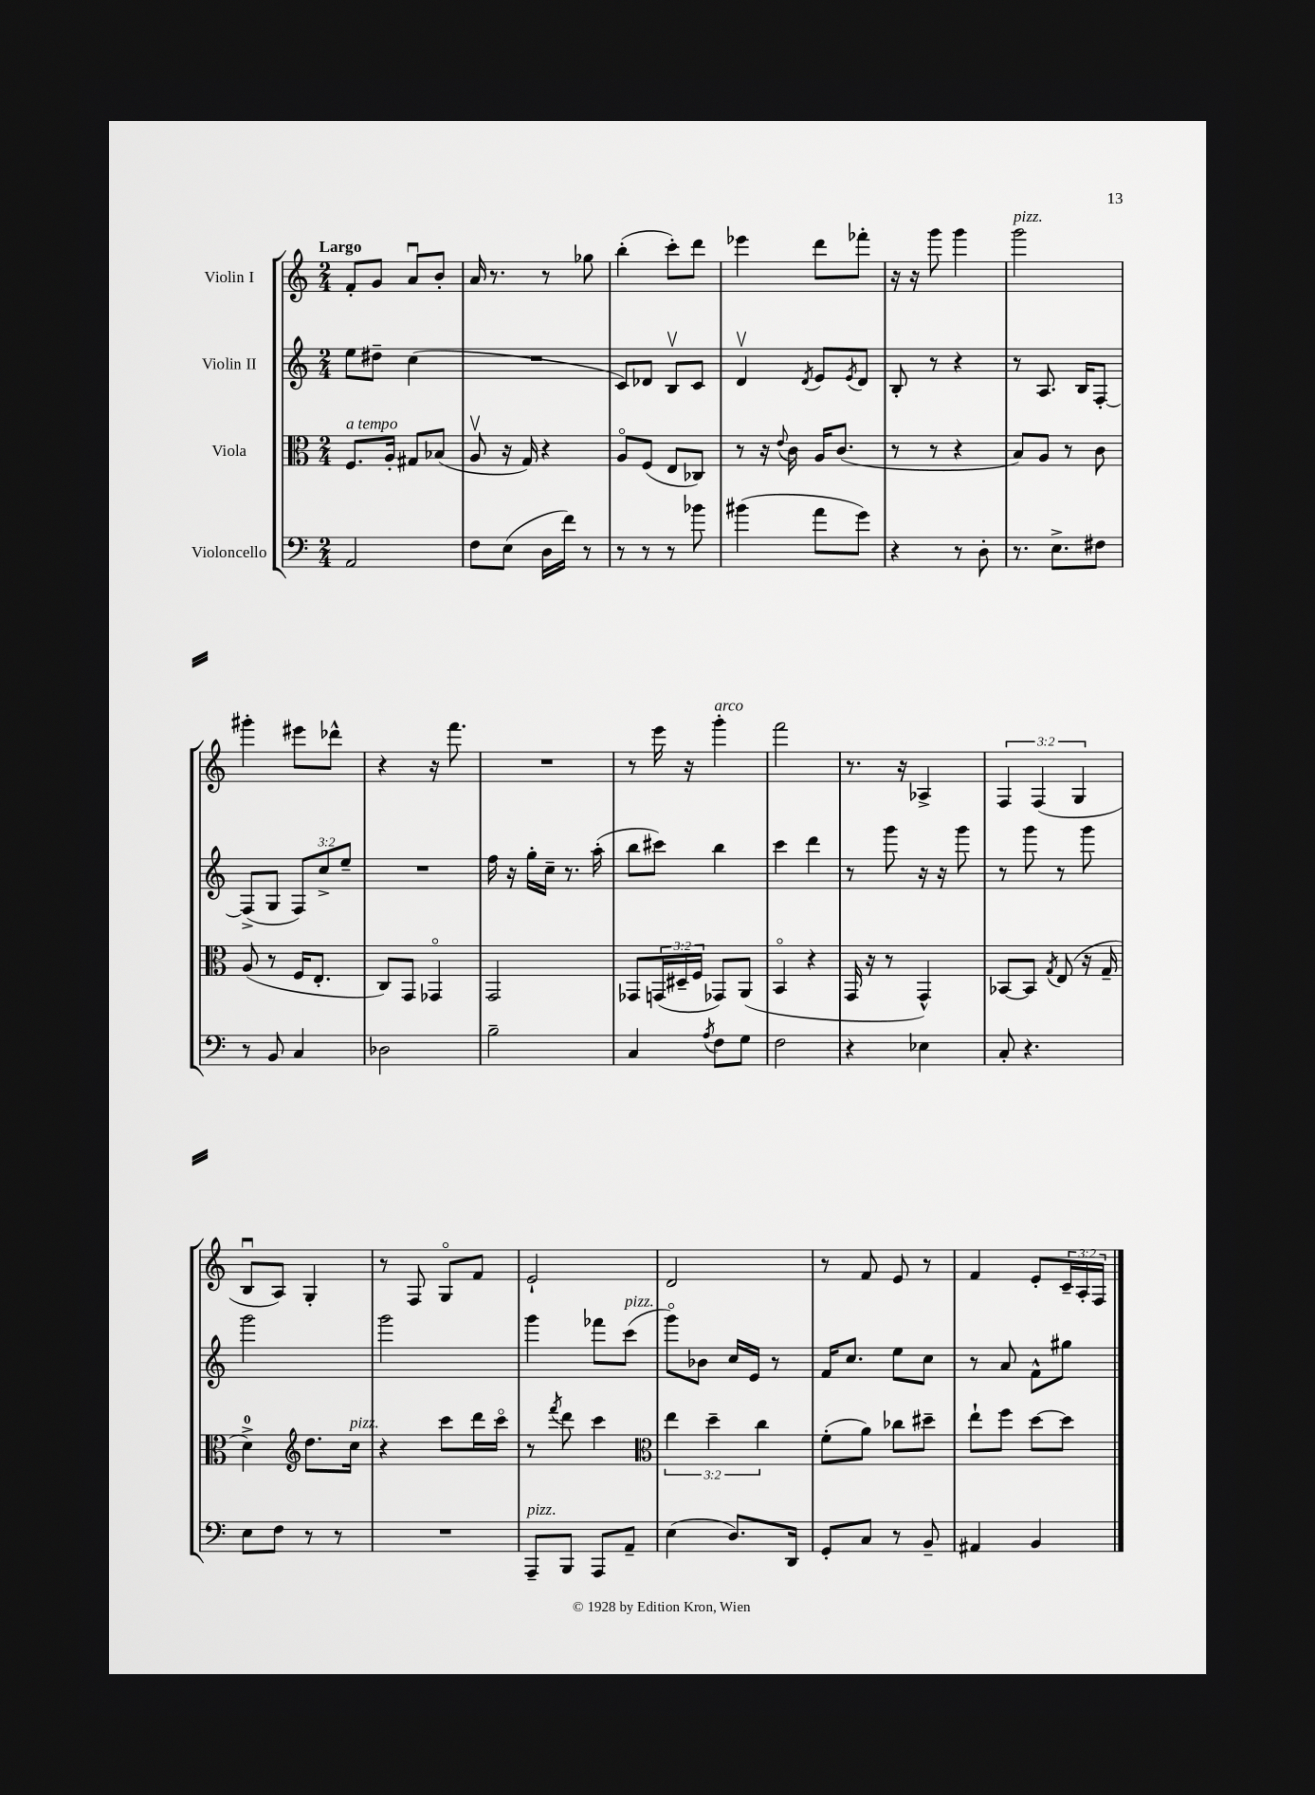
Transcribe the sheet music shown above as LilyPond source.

<<
\new StaffGroup <<
\new Staff = "s0" \with { instrumentName = "Violin I" } {
    \clef treble \key c \major \numericTimeSignature \time 2/4 \override Staff.TupletNumber.text = #tuplet-number::calc-fraction-text \tempo "Largo"
    f'8-. g'8 a'8\downbow b'8-. |
    a'16 r8. r8 ges''8 |
    b''4-.( c'''8-.) d'''8 |
    ees'''4 d'''8 fes'''8-. |
    r16 r16 g'''8 g'''4 |
    g'''2^\markup { \italic "pizz." } |
    gis'''4-. eis'''8 des'''8-^ |
    r4 r16 f'''8. |
    R2 |
    r8 e'''16 r16 g'''4-.^\markup { \italic "arco" } |
    f'''2 |
    r8. r16 aes4-> |
    \tuplet 3/2 { f4 f4( g4 } |
    b8\downbow a8) g4-. |
    r8 f8 g8\flageolet f'8 |
    e'2-! |
    d'2 |
    r8 f'8 e'8 r8 |
    f'4 e'8-. \tuplet 3/2 { c'16-- a16-. f16 } \bar "|." |
}
\new Staff = "s1" \with { instrumentName = "Violin II" } {
    \clef treble \key c \major \numericTimeSignature \time 2/4 \override Staff.TupletNumber.text = #tuplet-number::calc-fraction-text
    e''8 dis''8-- c''4( |
    R2 |
    c'8) des'8 b8\upbow c'8 |
    d'4\upbow \acciaccatura { d'8 } e'8 \acciaccatura { e'8 } d'8 |
    b8-. r8 r4 |
    r8 a8. b16 f8~-. |
    f8->( g8 \tuplet 3/2 { f8) c''8-> e''8-- } |
    R2 |
    f''16 r16 g''16-. c''16-- r8. a''16-.( |
    b''8 cis'''8) b''4 |
    c'''4 d'''4 |
    r8 g'''8 r16 r16 g'''8 |
    r8 g'''8 r8 g'''8 |
    g'''2 |
    g'''2 |
    g'''4 fes'''8 c'''8^\markup { \italic "pizz." }( |
    g'''8\flageolet) bes'8 c''16 e'16 r8 |
    f'16 c''8. e''8 c''8 |
    r8 a'8 f'8-^ gis''8 \bar "|." |
}
\new Staff = "s2" \with { instrumentName = "Viola" } {
    \clef alto \key c \major \numericTimeSignature \time 2/4 \override Staff.TupletNumber.text = #tuplet-number::calc-fraction-text
    f8.^\markup { \italic "a tempo" } a16-. gis8 bes8( |
    a8\upbow r16 g16) r4 |
    a8\flageolet f8( e8 ces8) |
    r8 r16 \appoggiatura { e'8 } c'16 a16 c'8.( |
    r8 r8 r4 |
    b8) a8 r8 c'8 |
    a8( r8 f16 e8.-. |
    c8) g,8 ges,4\flageolet |
    g,2 |
    ges,8 \tuplet 3/2 { g,16( dis16-- f16 } ges,8) a,8( |
    b,4\flageolet r4 |
    g,16 r16 r8 g,4-^) |
    bes,8~ bes,8 \acciaccatura { g8 } e8( r16 g16-- |
    d'4-0->) \clef treble d''8. c''16^\markup { \italic "pizz." } |
    r4 c'''8 d'''16 c'''16\flageolet |
    r8 \acciaccatura { f'''8 } d'''8 c'''4 |
    \clef alto \tuplet 3/2 { e''4 d''4-- c''4 } |
    f'8-.( a'8) ces''8 dis''8-- |
    e''8-! f''8 d''8~ d''8 \bar "|." |
}
\new Staff = "s3" \with { instrumentName = "Violoncello" } {
    \clef bass \key c \major \numericTimeSignature \time 2/4
    a,2 |
    f8 e8( d16 f'16) r8 |
    r8 r8 r8 bes'8 |
    bis'4( a'8 g'8) |
    r4 r8 d8-. |
    r8. e8.-> fis8 |
    r8 b,8 c4 |
    des2 |
    b2-- |
    c4 \acciaccatura { a8 } f8 g8 |
    f2 |
    r4 ees4 |
    c8-. r4. |
    e8 f8 r8 r8 |
    R2 |
    a,,8--^\markup { \italic "pizz." } b,,8 a,,8 a,8-- |
    e4( d8.) d,16 |
    g,8-. c8 r8 b,8-- |
    ais,4 b,4 \bar "|." |
}
>>
>>
\layout { \context { \Score \remove "Bar_number_engraver" } }
